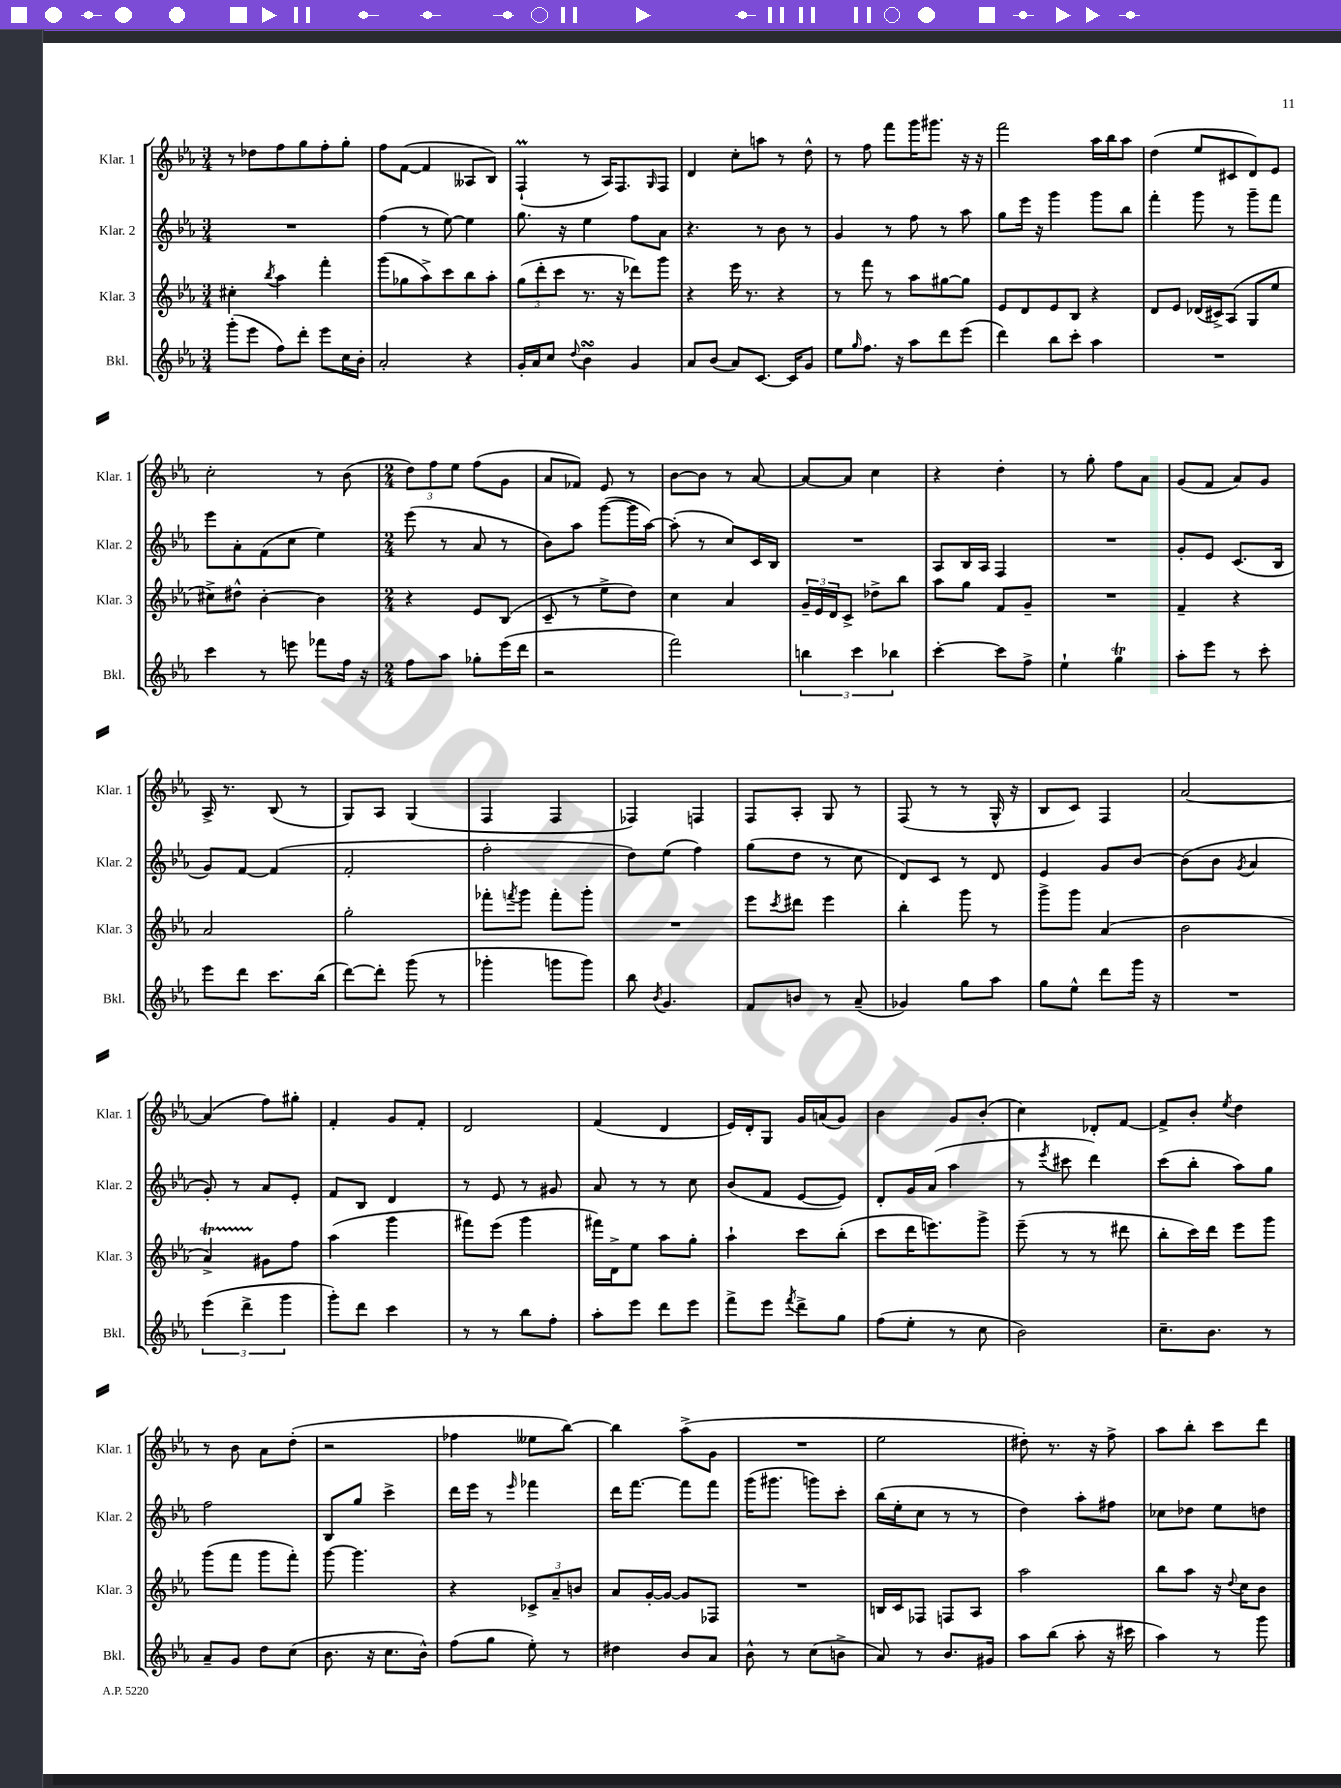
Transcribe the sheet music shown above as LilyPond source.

<<
\new StaffGroup <<
\new Staff = "s0" \with { instrumentName = "Klar. 1" shortInstrumentName = "Klar. 1" } {
    \clef treble \key ees \major \numericTimeSignature \time 3/4
    r8 des''8 f''8 g''8 f''8-. g''8-. |
    f''8 f'8~( f'4 aeses8 bes8) |
    f4-!\prall( r8 aes16) f8. \grace { g16 } f8 |
    d'4 c''8-. a''8 r8 d''8-^ |
    r8 f''8 f'''8 g'''16 gis'''8. r16 r16 |
    f'''2 aes''16 bes''16 aes''8 |
    d''4( ees''8 cis'8 d'8) ees'8 |
    c''2-. r8 bes'8( |
    \numericTimeSignature \time 2/4 \tuplet 3/2 { d''8) f''8 ees''8 } f''8( g'8 |
    aes'8 fes'8) ees'8 r8 |
    bes'8~ bes'8 r8 aes'8~ |
    aes'8~ aes'8 c''4 |
    r4 d''4-. |
    r8 g''8-. f''8 aes'8 |
    g'8( f'8 aes'8) g'8 |
    aes16-> r8. bes8( r8 |
    g8) aes8 g4( |
    f4 f4 |
    fes4) f4 |
    f8 aes8-. g8 r8 |
    f8( r8 r8 g16-^ r16 |
    bes8 c'8) f4 |
    aes'2~ |
    aes'4( f''8) gis''8-. |
    f'4-. g'8 f'8-. |
    d'2 |
    f'4( d'4 |
    ees'16) d'16-. g8 g'16 a'16( g'8) |
    bes'4 g'8 bes'8-.( |
    c''4) des'8-. f'8~ |
    f'8-> bes'8-. \acciaccatura { ees''8 } d''4 |
    r8 bes'8 aes'8 d''8-.( |
    r2 |
    fes''4 eeses''8 bes''8~) |
    bes''4 aes''8->( g'8 |
    R2 |
    ees''2 |
    dis''8-.) r8. r16 f''8-> |
    aes''8 bes''8-. c'''8 d'''8 \bar "|." |
}
\new Staff = "s1" \with { instrumentName = "Klar. 2" shortInstrumentName = "Klar. 2" } {
    \clef treble \key ees \major \numericTimeSignature \time 3/4
    R2. |
    f''4( r8 ees''8~) ees''4 |
    g''8. r16 ees''4 f''8 aes'8 |
    r4. r8 bes'8 r8 |
    g'4 r8 f''8 r8 aes''8 |
    g''8 ees'''16 r16 g'''4 g'''8 bes''8 |
    f'''4-. g'''8 r8 g'''8-- f'''8 |
    ees'''8 aes'8-. f'8( c''8 ees''4) |
    \numericTimeSignature \time 2/4 ees'''8( r8 aes'8 r8 |
    bes'8) aes''8 g'''8~( g'''16 aes''16~) |
    aes''8-.( r8 c''8) c'16 bes16 |
    R2 |
    aes8 bes16 aes16 f4 |
    R2 |
    g'8-. ees'8 c'8.( bes16 |
    g'8) f'8~ f'4( |
    f'2-. |
    f''2-. |
    d''8) ees''8( f''4) |
    g''8( d''8 r8 c''8 |
    d'8) c'8 r8 d'8 |
    ees'4 g'8 bes'8~ |
    bes'8( bes'8 \acciaccatura { g'8 } aes'4 |
    g'8-.) r8 aes'8 ees'8-. |
    f'8 bes8 d'4 |
    r8 ees'8 r8 gis'8 |
    aes'8 r8 r8 c''8 |
    bes'8( f'8 ees'8~ ees'8) |
    d'8-. g'16 aes'16( aes''4 |
    r8 \acciaccatura { ees'''8 } cis'''8 d'''4) |
    c'''8( bes''8-. aes''8) g''8 |
    f''2 |
    bes8 g''8 c'''4-> |
    d'''16 ees'''16 r8 \grace { ees'''16 } fes'''4 |
    d'''16 f'''8.~ f'''8 f'''8 |
    g'''16( gis'''8. g'''8) c'''8-. |
    bes''16( ees''16-. c''8 r8 r8 |
    d''4) aes''8-. fis''8 |
    ces''8 des''8 ees''8 d''8 \bar "|." |
}
\new Staff = "s2" \with { instrumentName = "Klar. 3" shortInstrumentName = "Klar. 3" } {
    \clef treble \key ees \major \numericTimeSignature \time 3/4
    cis''4-. \acciaccatura { bes''8 } aes''4 f'''4-. |
    g'''8( ges''8 aes''8->) c'''8 bes''8 aes''8-. |
    \tuplet 3/2 { g''8( d'''8-. c'''8 } r8. r16 des'''8) g'''8 |
    r4 ees'''16 r8. r4 |
    r8 f'''8 r8 aes''8 gis''8~ gis''8 |
    ees'8 d'8 ees'8 bes8 r4 |
    d'8 ees'8 des'16( cis'16->) aes8( g8 ees''8 |
    cis''8->) dis''8-^ bes'4~-. bes'4 |
    \numericTimeSignature \time 2/4 r4 ees'8 bes8( |
    c'8-- r8 ees''8-> d''8) |
    c''4 aes'4 |
    \tuplet 3/2 { g'16-- ees'16 d'16 } c'8-> des''8-> bes''8 |
    aes''8 g''8 f'8 g'8-- |
    R2 |
    f'4-- r4 |
    aes'2 |
    g''2-. |
    fes'''8-. \acciaccatura { f'''8 } g'''8 f'''8-. g'''8-. |
    R2 |
    ees'''8 \acciaccatura { c'''8 } dis'''8 ees'''4 |
    bes''4-. g'''8 r8 |
    g'''8-> g'''8 aes'4( |
    bes'2 |
    aes'4->\startTrillSpan) gis'8\stopTrillSpan f''8 |
    aes''4( g'''4 |
    fis'''8) ees'''8( g'''4 |
    fis'''16) d'16-> ees''8 aes''8 g''8-. |
    aes''4-! c'''8 bes''8-.( |
    c'''8 d'''16 e'''8.) g'''8-> |
    ees'''8--( r8 r8 dis'''8 |
    bes''8-. c'''16) d'''16 ees'''8 g'''8 |
    g'''8( f'''8 g'''8 f'''8-.) |
    g'''8~ g'''4. |
    r4 \tuplet 3/2 { ces'8-> aes'8-- b'8 } |
    aes'8 g'16~-. g'16~ g'8 fes8 |
    R2 |
    b16 c'16 fes8 f8 aes8 |
    aes''2 |
    bes''8 aes''8 r16 \appoggiatura { d''8 } c''16 bes'8 \bar "|." |
}
\new Staff = "s3" \with { instrumentName = "Bkl." shortInstrumentName = "Bkl." } {
    \clef treble \key ees \major \numericTimeSignature \time 3/4
    g'''8-.( ees'''8 f''8) d'''8-. ees'''8 c''16 bes'16-. |
    aes'2-. r4 |
    g'16-. aes'16 c''8 \appoggiatura { d''8 } bes'4\turn g'4 |
    aes'8 bes'8( aes'8) c'8.~ c'16 g'8 |
    ees''8 \grace { g''16 } f''8. r16 aes''8 d'''8 ees'''8( |
    d'''4) bes''8 c'''8-. aes''4 |
    R2. |
    c'''4 r8 e'''8 fes'''8 f''16 r16 |
    \numericTimeSignature \time 2/4 f''8 aes''8 ges''8-. ees'''16( d'''16 |
    r2 |
    f'''2) |
    \tuplet 3/2 { b''4 c'''4 bes''4 } |
    c'''4~-. c'''8 f''8-> |
    ees''4-! g''4\trill |
    aes''8-. ees'''8 r8 c'''8-. |
    ees'''8 d'''8 c'''8. bes''16( |
    d'''8~) d'''8-. g'''8( r8 |
    ges'''4-. g'''8 g'''8) |
    bes''8 \acciaccatura { bes'8 } g'4. |
    f'8 b'8 r8 aes'8--( |
    ges'4) g''8 aes''8 |
    g''8 ees''8-^ d'''8 g'''16 r16 |
    R2 |
    \tuplet 3/2 { ees'''4( d'''4-> g'''4 } |
    g'''8-.) d'''8 c'''4 |
    r8 r8 bes''8 f''8-. |
    aes''8-. ees'''8 d'''8 ees'''8 |
    f'''8-> ees'''8 \acciaccatura { f'''8 } d'''8-> g''8 |
    f''8( ees''8-. r8 c''8 |
    bes'2) |
    c''8.-- bes'8. r8 |
    aes'8-- g'8 d''8 c''8( |
    bes'8. r16 c''8. bes'16-^) |
    f''8( g''8 ees''8-.) r8 |
    dis''4 bes'8 aes'8 |
    bes'8-^ r8 c''8( b'8-> |
    aes'8) r8 bes'8. gis'16 |
    aes''8 bes''8( aes''8-. r16 cis'''16 |
    aes''4) r8 g'''8 \bar "|." |
}
>>
>>
\layout { \context { \Score \remove "Bar_number_engraver" } }
